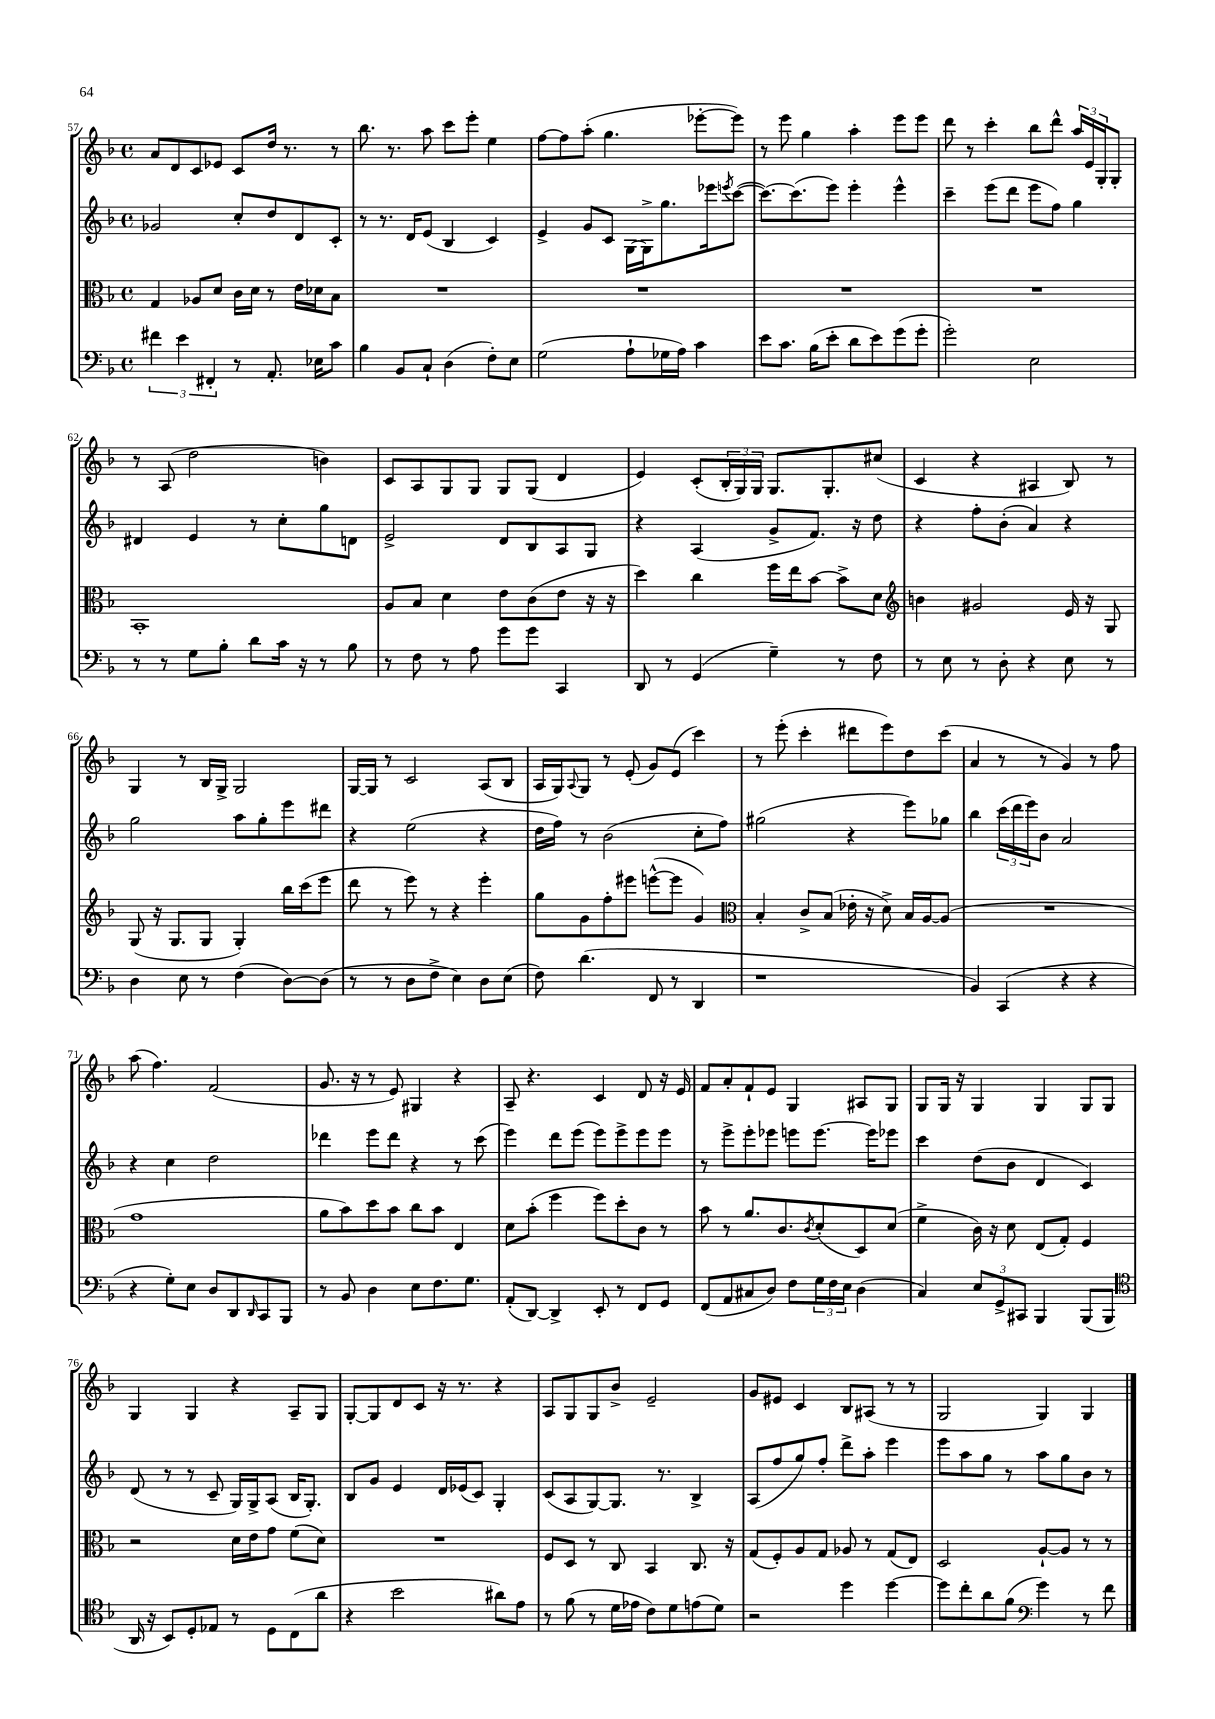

**kern	**kern	**kern	**kern
*staff4	*staff3	*staff2	*staff1
*clefF4	*clefC3	*clefG2	*clefG2
*k[b-]	*k[b-]	*k[b-]	*k[b-]
*M4/4	*M4/4	*M4/4	*M4/4
*met(c)	*met(c)	*met(c)	*met(c)
6f#\	4G/	2g-/	8a/L
.	.	.	8d/
6e\	.	.	.
.	8A-/L	.	8c/
6FF#'/	.	.	.
.	8d/J	.	8e-/J
8r	16c\LL	8cc'/L	8c/L
.	16d\JJ	.	.
8.AA'/	8r	8dd/	16dd/Jk
.	.	.	8.r
.	16e\LL	8d/	.
16E-\LK	16d-\J	.	.
8c\J	8B-\J	8c'/J	8r
=	=	=	=
4B-\	1r	8r	8.bb-\
.	.	8.r	.
.	.	.	8.r
8BB-/L	.	.	.
.	.	16d/LK	.
8C`/J	.	(8e/J	8aa\
(4D\	.	4B-/	8ccc\L
.	.	.	8eee'\J
8F'\L)	.	4c/)	4ee\
8E\J	.	.	.
=	=	=	=
(2G\	1r	4e^/	[8ff\L
.	.	.	8ff\]
.	.	8g/L	(8aa'\J
.	.	8c/J	4.gg\
8A`\L	.	[16G\LL	.
.	.	16G^\]J	.
16G-\L	.	8.gg\	.
16A\JJ)	.	.	.
4c\	.	.	[8eee-'\L
.	.	16eee-\k	.
.	.	8qeee/	.
.	.	([8ccc\J	8eee-\]J)
=	=	=	=
8e\L	1r	8.ccc\_L)	8r
8.c\J	.	.	8eee\
.	.	(8.ccc\]	.
.	.	.	4gg\
(16B-\LK	.	.	.
8e'\J	.	8eee\J)	.
8d\L	.	4eee'\	4aa'\
8e\)	.	.	.
(8g\	.	4eee^^\	8eee\L
8g'\J	.	.	8eee\J
=	=	=	=
2g'\)	1r	4ccc~\	8ddd\
.	.	.	8r
.	.	(8eee\L	4ccc'\
.	.	8ddd\J	.
2E\	.	8eee\L	8bb-\L
.	.	8ff\J)	8ddd^^\J
.	.	4gg\	24aa/LL
.	.	.	24e/
.	.	.	24G'/J
.	.	.	8G'/J
=	=	=	=
8r	1BB-'	4d#/	8r
8r	.	.	(8A/
8G\L	.	4e/	2dd\
8B-'\J	.	.	.
8d\L	.	8r	.
16c\Jk	.	8cc'\L	.
16r	.	.	.
8r	.	8gg\	4b\)
8B-\	.	8d\J	.
=	=	=	=
8r	8A/L	2e^/	8c/L
8F\	8B-/J	.	8A/
8r	4d\	.	8G/
8A\	.	.	8G/J
8g\L	8e\L	8d/L	8G/L
8g\J	(8c\	8B-/	(8G/J
4CC/	8e\J	8A/	4d/
.	16r	8G/J	.
.	16r	.	.
=	=	=	=
8DD/	4dd\)	4r	4e/)
8r	.	.	.
(4GG/	4cc\	(4A/	(8c'/L
.	.	.	24B-'/L
.	.	.	24G/)
.	.	.	24G/JJ
4G~\)	16ff\LL	8g^/L	8.G/L
.	16ee\J	.	.
.	[8b-\J	8.f/J)	.
.	.	.	8.G'/
8r	8b-^\]L	.	.
.	.	16r	.
8F\	8d\J	8dd\	(8cc#/J
=	=	=	=
*	*clefG2	*	*
8r	4b\	4r	4c/
8E\	.	.	.
8r	2g#/	8ff'\L	4r
8D'\	.	(8b-'\J	.
4r	.	4a/)	4A#/
8E\	16e/	4r	8B-/)
.	16r	.	.
8r	8G/	.	8r
=	=	=	=
4D\	(8G/	2gg\	4G/
.	16r	.	.
.	8.G/L	.	.
8E\	.	.	8r
8r	8G/J	.	16B-/LL
.	.	.	16G^/JJ
(4F\	4G'/)	8aa\L	2G/
.	.	8gg'\	.
[8D\L)	16bb-\LL	8eee\	.
.	(16ccc\J	.	.
(8D\]J	8eee\J	8ddd#\J	.
=	=	=	=
8r	8ddd\	4r	[16G/LL
.	.	.	16G/]JJ
8r	8r	.	8r
8D\L	8eee\)	(2ee\	2c/
8F^\J	8r	.	.
4E\)	4r	.	.
8D\L	4eee'\	4r	(8A/L
(8E\J	.	.	8B-/J
=	=	=	=
8F\)	8gg\L	16dd\LL	16A/LL
.	.	16ff\JJ)	16G/J)
.	.	.	8qqA/
(4.d\	8g\	8r	8G/J
.	8ff'\	(2b-\	8r
.	8eee#\J	.	(8e'/
8FF/	([8eee^^\L	.	8g/L)
8r	8eee\]J	.	(8e/J
4DD/	4g/)	8cc'\L	4ccc\)
.	.	8ff\J)	.
=	=	=	=
*	*clefC3	*	*
1r	4B-'/	(2gg#\	8r
.	.	.	(8eee'\
.	8c^/L	.	4ccc'\
.	(8B-/J	.	.
.	16e-'\	4r	8ddd#\L
.	16r	.	.
.	8d^\)	.	8eee\)
.	16B-/LL	8eee\L)	8dd\
.	[16A/J	.	.
.	(8A/]J	8gg-\J	(8ccc\J
=	=	=	=
4BB-/)	1r	4bb-\	4a/
(4CC/	.	(24ccc\LL	8r
.	.	24ddd\	.
.	.	24eee\J)	.
.	.	8b-\J	8r
4r	.	2a/	4g/)
4r	.	.	8r
.	.	.	8ff\
=	=	=	=
4r	1g	4r	(8aa\
.	.	.	4.ff\)
8G'\L)	.	4cc\	.
8E\J	.	.	.
8D/L	.	2dd\	(2f/
8DD/	.	.	.
16qqDD/	.	.	.
8CC/	.	.	.
8BBB-/J	.	.	.
=	=	=	=
8r	8a\L	4ddd-\	8.g/
8BB-/	8b-\)	.	.
.	.	.	16r
4D\	8dd\	8eee\L	8r
.	8b-\J	8ddd-\J	8e/)
8E\L	8cc\L	4r	4G#/
8.F\	8b-\J	.	.
.	4E/	8r	4r
8.G\J	.	.	.
.	.	(8ccc\	.
=	=	=	=
(8AA'/L	8d\L	4eee\)	8A~/
[8DD/J)	(8b-'\J	.	4.r
4DD^/]	4ff\	8ddd\L	.
.	.	(8eee\J	.
8EE'/	8ff\L)	8eee\L)	4c/
8r	8dd'\	8eee^\	.
8FF/L	8c\J	8eee\	8d/
8GG/J	8r	8eee\J	16r
.	.	.	16e/
=	=	=	=
(8FF/L	8b-\	8r	8f/L
8AA/	8r	8eee^\L	8a'/
8C#/	8.a/L	8eee'\	8f`/
8D/J)	.	8eee-\J	8e/J
.	8.c/	.	.
8F\L	.	8eee\L	4G/
.	8qc/	.	.
24G\L	(8d'/	[8.eee\J	.
24F\	.	.	.
24E\JJ	.	.	.
(4D\	8D/)	.	8A#/L
.	.	16eee\]LK	.
.	(8d/J	8eee-\J	8G/J
=	=	=	=
4C/)	4f^\	4ccc\	8G/L
.	.	.	16G/Jk
.	.	.	16r
12E/L	16c\)	(8dd\L	4G/
.	16r	.	.
12GG^/	.	.	.
.	8d\	8b-\J	.
12CC#/J	.	.	.
4BBB-/	(8E/L	4d/	4G/
.	8G'/J)	.	.
(8BBB-/L	4F/	4c/)	8G/L
8BBB-/J	.	.	8G/J
=	=	=	=
*clefC4	*	*	*
16AA/	2r	(8d/	4G/
16r	.	.	.
8BB-/L)	.	8r	.
8D'/	.	8r	4G/
8E-/J	.	8c~/	.
8r	16d\LL	16G/LL)	4r
.	16e\J	16G^/J	.
8D\L	8g\J	(8A/J	.
(8C\	(8f\L	16B-/LK	8A~/L
.	.	8.G'/J)	.
8a\J	8d\J)	.	8G/J
=	=	=	=
4r	1r	8B-/L	[8G'/L
.	.	8g/J	8G/]
2b-\	.	4e/	8d/
.	.	.	8c/J
.	.	16d/LL	16r
.	.	(16e-/J	8.r
.	.	8c/J)	.
8a#\L)	.	4G'/	4r
8e\J	.	.	.
=	=	=	=
8r	8F/L	(8c/L	8A/L
(8f\	8D/J	8A/	8G/
8r	8r	[8G/)	8G/
16d\LL	8C/	8.G/]J	8b-^/J
16e-\JJ	.	.	.
8c\L)	4BB-/	.	2e~/
.	.	8.r	.
8d\	.	.	.
(8e\	8.C/	4B-^/	.
8d\J)	.	.	.
.	16r	.	.
=	=	=	=
2r	(8G/L	(8A/L	8g/L
.	8F'/)	8ff/	8e#/J
.	8A/	8gg/)	4c/
.	8G/J	8ff'/J	.
4dd\	8A-/	8ddd^\L	8B-/L
.	8r	8aa'\J	(8A#/J
[4dd\	(8G/L	4eee\	8r
.	8E/J)	.	8r
=	=	=	=
8dd\]L	2D/	8eee\L	2G/
8cc'\	.	8aa\	.
8a\	.	8gg\J	.
(8f\J	.	8r	.
*clefF4	*	*	*
4g\)	[8A`/L	8aa\L	4G/)
.	8A/]J	8gg\	.
8r	8r	8b-\J	4G/
8f\	8r	8r	.
==	==	==	==
*-	*-	*-	*-
